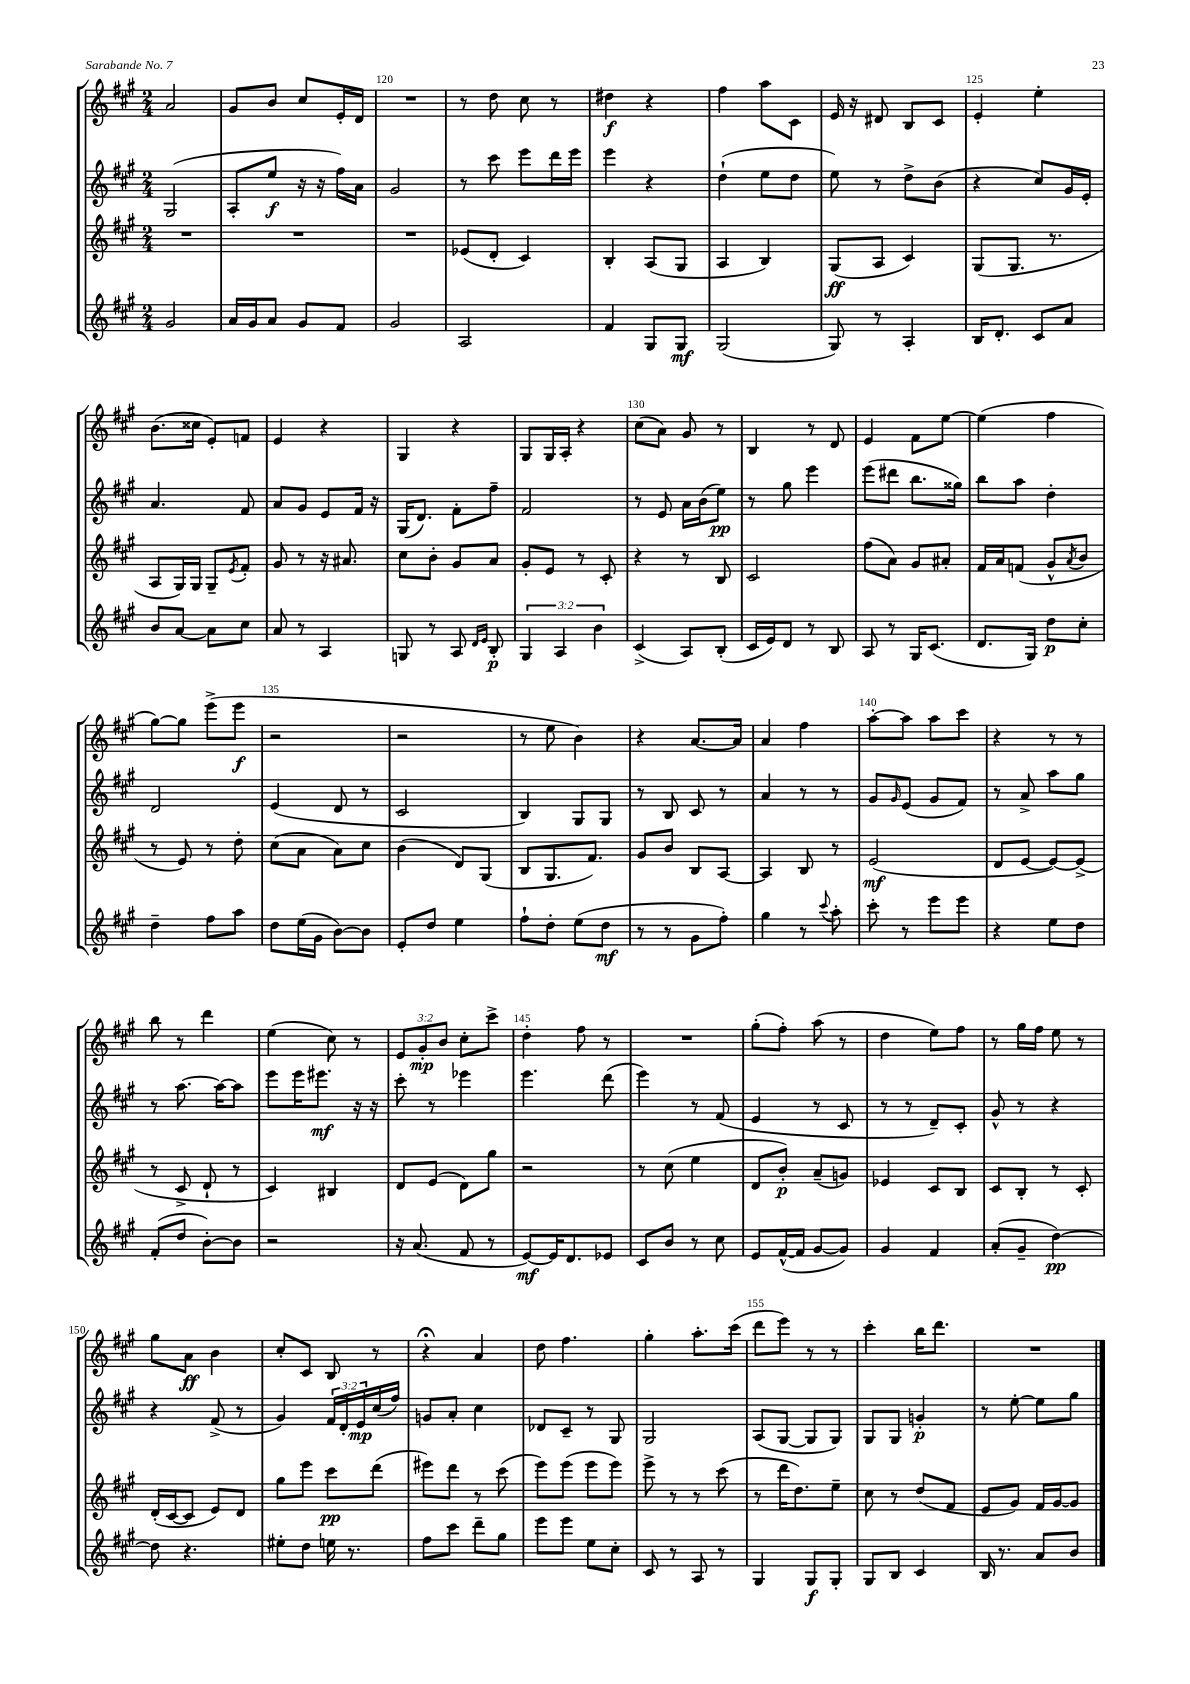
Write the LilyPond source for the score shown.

<<
\new StaffGroup <<
\new Staff = "s0" {
    \clef treble \key a \major \numericTimeSignature \time 2/4 \override Staff.TupletNumber.text = #tuplet-number::calc-fraction-text
    a'2 |
    gis'8 b'8 cis''8 e'16-. d'16 |
    R2 |
    r8 d''8 cis''8 r8 |
    dis''4\f r4 |
    fis''4 a''8 cis'8 |
    e'16 r16 dis'8 b8 cis'8 |
    e'4-. e''4-. |
    b'8.( cisis''16 e'8-.) f'8 |
    e'4 r4 |
    gis4 r4 |
    gis8 gis16 a16-. r4 |
    cis''8( a'8) gis'8 r8 |
    b4 r8 d'8 |
    e'4 fis'8 e''8~ |
    e''4( fis''4 |
    gis''8~) gis''8 e'''8->( e'''8\f |
    r2 |
    r2 |
    r8 e''8 b'4) |
    r4 a'8.~ a'16 |
    a'4 fis''4 |
    a''8~-. a''8 a''8 cis'''8 |
    r4 r8 r8 |
    b''8 r8 d'''4 |
    e''4( cis''8) r8 |
    \tuplet 3/2 { e'8 gis'8-.\mp b'8 } cis''8-. cis'''8-> |
    d''4-. fis''8 r8 |
    R2 |
    gis''8-.( fis''8-.) a''8( r8 |
    d''4 e''8) fis''8 |
    r8 gis''16 fis''16 e''8 r8 |
    gis''8 a'8\ff b'4 |
    cis''8-. cis'8 b8 r8 |
    r4\fermata a'4 |
    d''8 fis''4. |
    gis''4-. a''8.-. cis'''16( |
    d'''8 e'''8) r8 r8 |
    cis'''4-. b''16 d'''8. |
    R2 \bar "|." |
}
\new Staff = "s1" {
    \clef treble \key a \major \numericTimeSignature \time 2/4 \override Staff.TupletNumber.text = #tuplet-number::calc-fraction-text
    gis2( |
    a8-. e''8\f r16 r16 fis''16) a'16 |
    gis'2 |
    r8 cis'''8 e'''8 d'''16 e'''16 |
    e'''4 r4 |
    d''4-!( e''8 d''8 |
    e''8) r8 d''8-> b'8( |
    r4 cis''8) gis'16 e'16-. |
    a'4. fis'8 |
    a'8 gis'8 e'8 fis'16 r16 |
    gis16( d'8.) fis'8-. fis''8-- |
    fis'2 |
    r8 e'8 a'16 b'16( e''8\pp) |
    r8 gis''8 e'''4 |
    e'''8( dis'''8 b''8. gisis''16) |
    b''8 a''8 d''4-. |
    d'2 |
    e'4( d'8 r8 |
    cis'2 |
    b4) gis8 gis8 |
    r8 b8 cis'8 r8 |
    a'4 r8 r8 |
    gis'8 \grace { gis'16 } e'8( gis'8 fis'8) |
    r8 a'8-> a''8 gis''8 |
    r8 a''8.~ a''16~ a''8 |
    e'''8 e'''16 eis'''8.\mf r16 r16 |
    cis'''8-. r8 ees'''4 |
    e'''4. d'''8( |
    e'''4) r8 fis'8( |
    e'4 r8 cis'8 |
    r8 r8 d'8--) cis'8-. |
    gis'8-^ r8 r4 |
    r4 fis'8->( r8 |
    gis'4) \tuplet 3/2 { fis'16 d'16-. e'16\mp } cis''16( fis''16) |
    g'8 a'8-. cis''4 |
    des'8 cis'8-- r8 gis8 |
    gis2 |
    a8( gis8~ gis8 gis8) |
    gis8 gis8 g'4-.\p |
    r8 e''8~-. e''8 gis''8 \bar "|." |
}
\new Staff = "s2" {
    \clef treble \key a \major \numericTimeSignature \time 2/4
    R2 |
    R2 |
    R2 |
    ees'8( d'8-. cis'4) |
    b4-. a8( gis8 |
    a4 b4) |
    gis8\ff( a8 cis'4) |
    gis8( gis8. r8. |
    a8 gis16) gis16 gis8-- \acciaccatura { e'8 } fis'8-. |
    gis'8 r8 r16 ais'8. |
    cis''8 b'8-. gis'8 a'8 |
    gis'8-. e'8 r8 cis'8-. |
    r4 r8 b8 |
    cis'2 |
    fis''8( a'8) gis'8 ais'8-. |
    fis'16 a'16 f'8( gis'8-^ \acciaccatura { a'8 } b'8 |
    r8 e'8) r8 d''8-. |
    cis''8( a'8 a'8) cis''8 |
    b'4( d'8) gis8( |
    b8 gis8. fis'8.) |
    gis'8 b'8 b8 a8~ |
    a4 b8 r8 |
    e'2\mf( |
    d'8 e'8~ e'8~) e'8->( |
    r8 cis'8-> d'8-! r8 |
    cis'4) bis4 |
    d'8 e'8( d'8) gis''8 |
    r2 |
    r8 cis''8( e''4 |
    d'8 b'8-.\p) a'8--( g'8) |
    ees'4 cis'8 b8 |
    cis'8 b8-. r8 cis'8-. |
    d'16-.( cis'16~ cis'8 e'8) d'8 |
    gis''8 e'''8 cis'''8\pp d'''8( |
    eis'''8) d'''8 r8 cis'''8( |
    e'''8) e'''8( e'''8 e'''8) |
    e'''8-> r8 r8 cis'''8( |
    r8 d'''16 d''8.) e''8-- |
    cis''8 r8 d''8( fis'8 |
    e'8 gis'8) fis'16 gis'16~ gis'8 \bar "|." |
}
\new Staff = "s3" {
    \clef treble \key a \major \numericTimeSignature \time 2/4 \override Staff.TupletNumber.text = #tuplet-number::calc-fraction-text
    gis'2 |
    a'16 gis'16 a'8 gis'8 fis'8 |
    gis'2 |
    a2 |
    fis'4 gis8 gis8\mf |
    gis2( |
    gis8) r8 a4-. |
    b16 d'8.-. cis'8 a'8 |
    b'8 a'8~ a'8 cis''8 |
    a'8 r8 a4 |
    g8 r8 a8 \grace { d'16 e'16 } b8-.\p |
    \tuplet 3/2 { gis4 a4 b'4 } |
    cis'4->( a8) b8-.( |
    cis'16 e'16) d'8 r8 b8 |
    a8 r8 gis16 cis'8.( |
    d'8. gis16) d''8\p cis''8-. |
    d''4-- fis''8 a''8 |
    d''8 e''16( gis'16 b'8~) b'8 |
    e'8-. d''8 e''4 |
    fis''8-! d''8-. e''8( d''8\mf |
    r8 r8 gis'8 fis''8-.) |
    gis''4 r8 \appoggiatura { cis'''8 } a''8-. |
    cis'''8-. r8 e'''8 e'''8 |
    r4 e''8 d''8 |
    fis'8-.( d''8 b'8~-.) b'8 |
    r2 |
    r16 a'8.( fis'8 r8 |
    e'8~\mf) e'16 d'8. ees'8 |
    cis'8 b'8 r8 cis''8 |
    e'8 fis'16~-^( fis'16 gis'8~ gis'8) |
    gis'4 fis'4 |
    a'8-.( gis'8-- d''4~\pp) |
    d''8 r4. |
    eis''8-. d''8 e''16 r8. |
    fis''8 cis'''8 d'''8-- gis''8 |
    e'''8 e'''8 e''8 cis''8-. |
    cis'8 r8 a8 r8 |
    gis4 gis8\f gis8-. |
    gis8 b8 cis'4 |
    b16 r8. a'8 b'8 \bar "|." |
}
>>
>>
\layout { \context { \Score currentBarNumber = #118 \override BarNumber.break-visibility = ##(#f #t #t) barNumberVisibility = #(every-nth-bar-number-visible 5) } }
